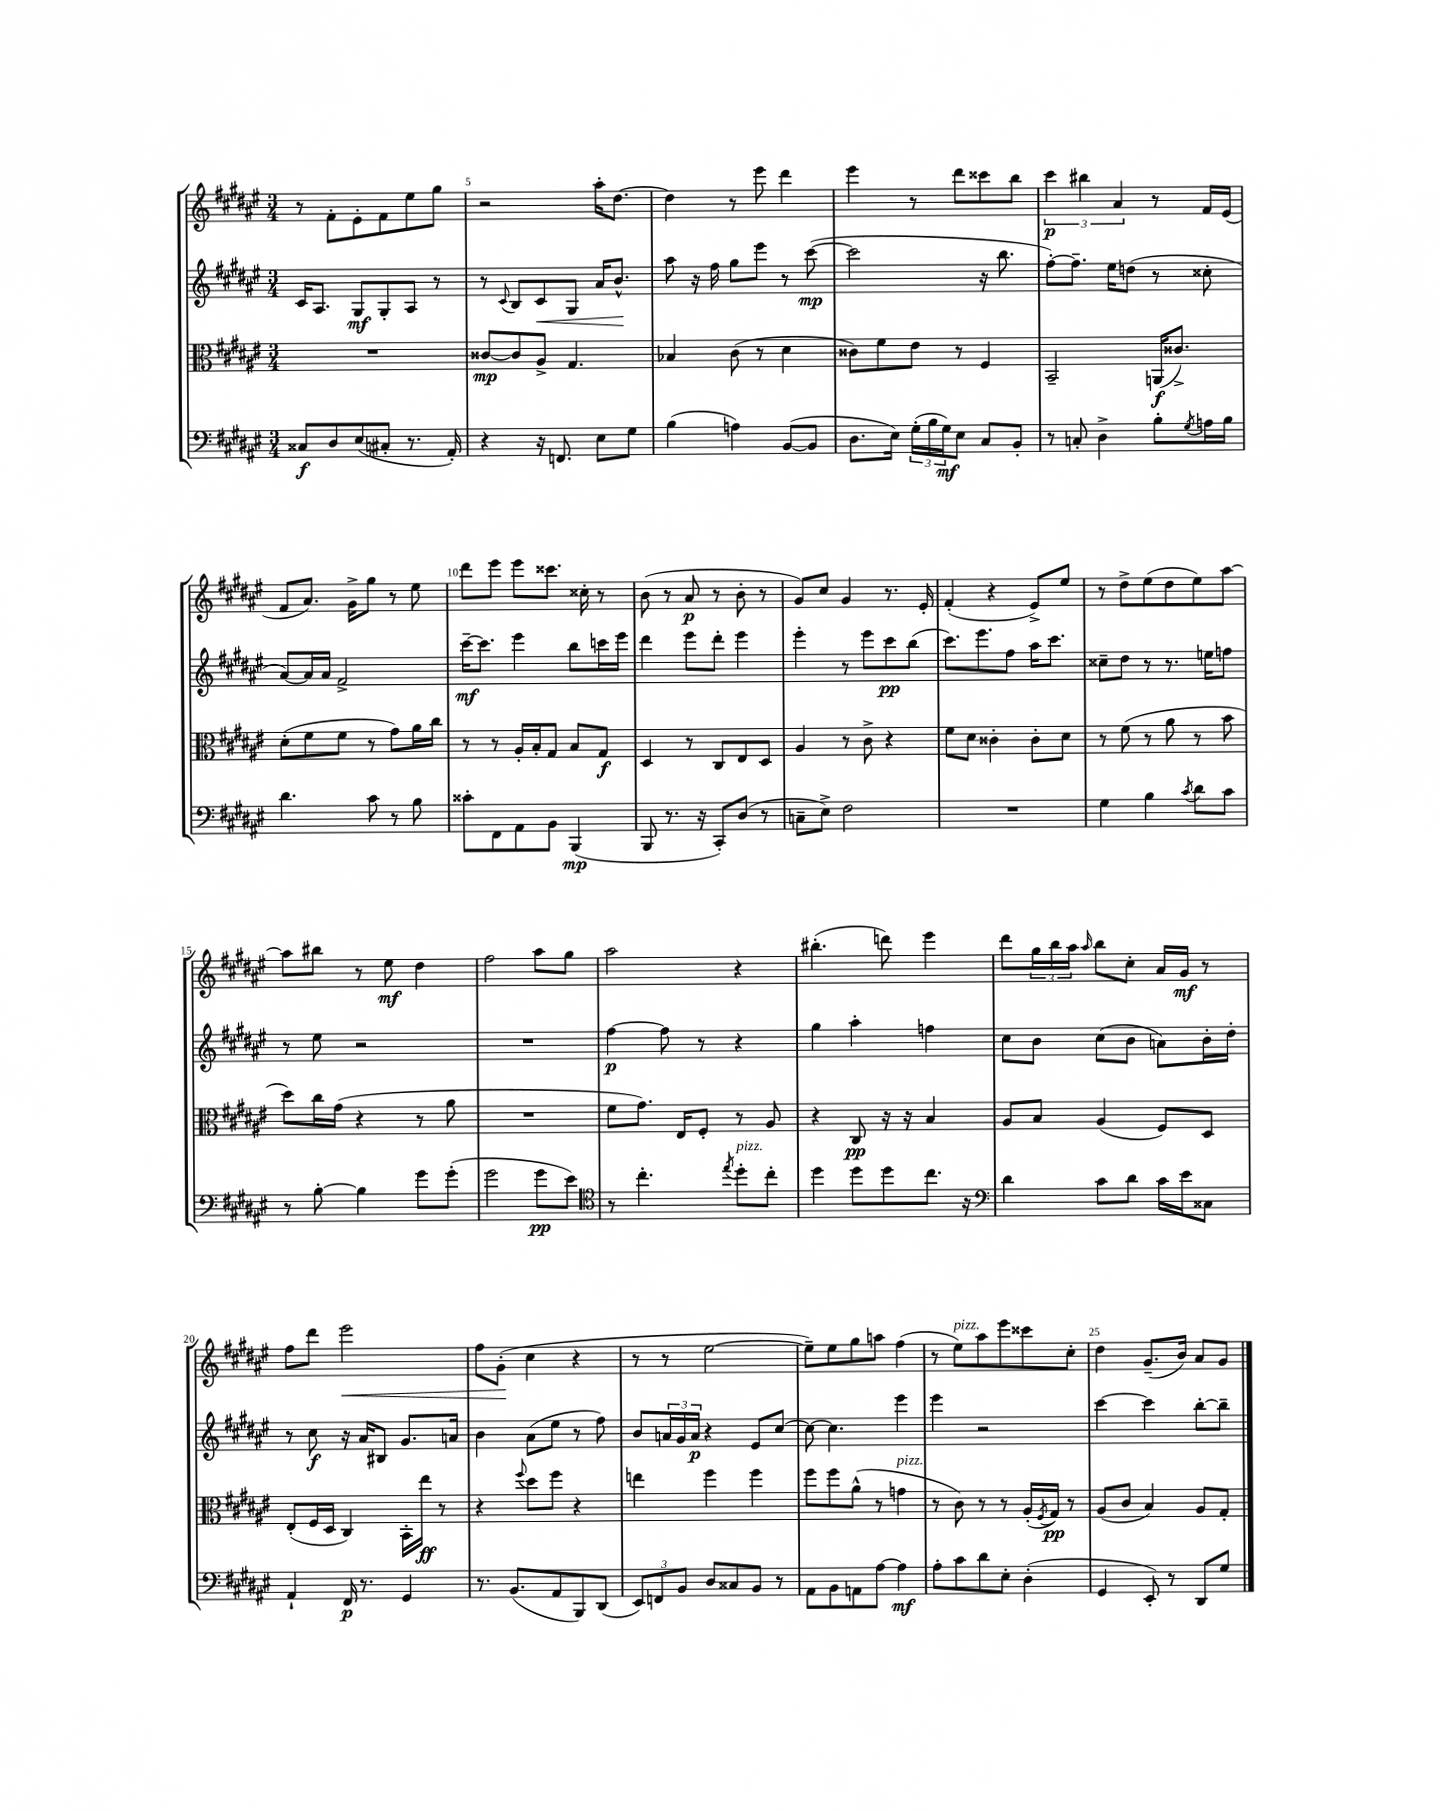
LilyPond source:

<<
\new StaffGroup <<
\new Staff = "s0" {
    \clef treble \key fis \major \numericTimeSignature \time 3/4
    r8 fis'8-. eis'8-. fis'8 eis''8 gis''8 |
    r2 ais''16-. dis''8.~ |
    dis''4 r8 eis'''8 dis'''4 |
    eis'''4 r8 dis'''8 cisis'''8 b''8 |
    \tuplet 3/2 { cis'''4\p bis''4 ais'4 } r8 fis'16 eis'16( |
    fis'8 ais'8.) gis'16-> gis''8 r8 eis''8 |
    dis'''8 eis'''8 eis'''8 cisis'''8. cisis''16-. r8 |
    b'8( r8 ais'8\p r8 b'8-. r8 |
    gis'8) cis''8 gis'4 r8. eis'16-. |
    fis'4-.( r4 eis'8->) eis''8 |
    r8 dis''8-> eis''8( dis''8 eis''8) ais''8~ |
    ais''8 bis''8 r8 eis''8\mf dis''4 |
    fis''2 ais''8 gis''8 |
    ais''2 r4 |
    bis''4.-.( d'''8) eis'''4 |
    dis'''8 \tuplet 3/2 { gis''16 b''16 ais''16 } \grace { ais''16 } b''8 cis''8-. ais'16 gis'16\mf r8 |
    fis''8 dis'''8 eis'''2\< |
    fis''8 gis'8-.\!( cis''4 r4 |
    r8 r8 eis''2~ |
    eis''8--) eis''8 gis''8 a''8 fis''4( |
    r8 eis''8^\markup { \italic "pizz." }) ais''8 eis'''8 cisis'''8 cis''8-. |
    dis''4 gis'8.--( b'16) ais'8 gis'8 \bar "|." |
}
\new Staff = "s1" {
    \clef treble \key fis \major \numericTimeSignature \time 3/4
    cis'16 ais8. gis8\mf gis8-. ais8 r8 |
    r8 \appoggiatura { cis'8 } b8 cis'8\< gis8 ais'16 b'8.-^\! |
    ais''8 r16 fis''16 gis''8 eis'''8 r8 cis'''8~\mp( |
    cis'''2 r16 b''8. |
    fis''8~-.) fis''8.-- eis''16 d''8( r8 cisis''8-. |
    ais'8~) ais'16 ais'16 fis'2-> |
    cis'''16~--\mf cis'''8. eis'''4 b''8 c'''16 eis'''16 |
    dis'''4 eis'''8 dis'''8-. eis'''4 |
    eis'''4-. r8 eis'''8 cis'''8\pp b''8( |
    cis'''8.) eis'''8. fis''8 ais''16 cis'''8. |
    cisis''8-- dis''8 r8 r8. e''16 f''8 |
    r8 eis''8 r2 |
    R2. |
    fis''4~\p fis''8 r8 r4 |
    gis''4 ais''4-. f''4 |
    cis''8 b'8 cis''8( b'8 a'8) b'16-. dis''16-. |
    r8 cis''8\f r16 ais'16 bis8 gis'8. a'16 |
    b'4 ais'8( eis''8 r8 fis''8) |
    b'8 \tuplet 3/2 { a'16 gis'16 a'16\p } r4 eis'8 cis''8~ |
    cis''8~ cis''4. eis'''4 |
    eis'''4 r2 |
    cis'''4~ cis'''4 b''8~-. b''8-- \bar "|." |
}
\new Staff = "s2" {
    \clef alto \key fis \major \numericTimeSignature \time 3/4
    R2. |
    cisis'8~\mp cisis'8 ais8-> gis4. |
    bes4 cis'8( r8 dis'4 |
    cisis'8) fis'8 eis'8 r8 fis4 |
    b,2-- a,16\f( cisis'8.->) |
    dis'8-.( fis'8 fis'8 r8 gis'8) ais'16 cis''16 |
    r8 r8 ais16-. b16-. gis8 b8 gis8\f |
    dis4 r8 cis8 eis8 dis8 |
    ais4 r8 cis'8-> r4 |
    fis'8 dis'8 cisis'4-. cisis'8-. dis'8 |
    r8 fis'8( r8 ais'8 r8 b'8 |
    dis''8) cis''16 gis'16( r4 r8 ais'8 |
    R2. |
    fis'8 gis'8.) eis16 fis8-. r8 ais8 |
    r4 cis8\pp r16 r16 b4 |
    ais8 b8 ais4( fis8) dis8 |
    eis8-.( fis16 dis16 cis4) b,16-. eis''16\ff r8 |
    r4 \appoggiatura { fis''8 } dis''8 fis''8 r4 |
    e''4 fis''4 fis''4 |
    fis''8 fis''8 ais'8-^( r8 g'4^\markup { \italic "pizz." } |
    r8 cis'8) r8 r8 ais16-.( \acciaccatura { fis8 } gis16\pp) r8 |
    ais8( cis'8 b4) ais8 gis8-. \bar "|." |
}
\new Staff = "s3" {
    \clef bass \key fis \major \numericTimeSignature \time 3/4
    cisis8\f dis8 eis8( cis8-. r8. ais,16-.) |
    r4 r16 f,8. eis8 gis8 |
    b4( a4) b,8~( b,8 |
    dis8. eis16) \tuplet 3/2 { gis16-.( b16 gis16\mf) } eis8 cis8 b,8-. |
    r8 c8-. dis4-> b8-. \acciaccatura { gis8 } a16 b16 |
    dis'4. cis'8 r8 b8 |
    cisis'8-. fis,8 ais,8 b,8 b,,4\mp( |
    b,,8 r8. r16 cis,8-.) dis8( r8 |
    c8-- eis8->) fis2 |
    R2. |
    gis4 b4 \acciaccatura { cis'8 } dis'8 cis'8 |
    r8 b8~-. b4 gis'8 gis'8-.( |
    gis'2 gis'8\pp eis'8) |
    \clef tenor r8 cis''4.-. \acciaccatura { eis''8 } dis''8-.^\markup { \italic "pizz." } cis''8-. |
    dis''4 dis''8 dis''8 cis''8. r16 |
    \clef bass dis'4 cis'8 dis'8 cis'16 eis'16 cisis8 |
    ais,4-! fis,16\p r8. gis,4 |
    r8. b,8.( ais,8 b,,8) dis,8( |
    \tuplet 3/2 { eis,8) f,8 b,8 } dis8 cisis8 b,8 r8 |
    ais,8 b,8 a,8 ais8~ ais4\mf |
    ais8-. cis'8 dis'8 eis8-. dis4-.( |
    gis,4 eis,8-.) r8 dis,8 gis8 \bar "|." |
}
>>
>>
\layout { \context { \Score currentBarNumber = #4 \override BarNumber.break-visibility = ##(#f #t #t) barNumberVisibility = #(every-nth-bar-number-visible 5) } }
